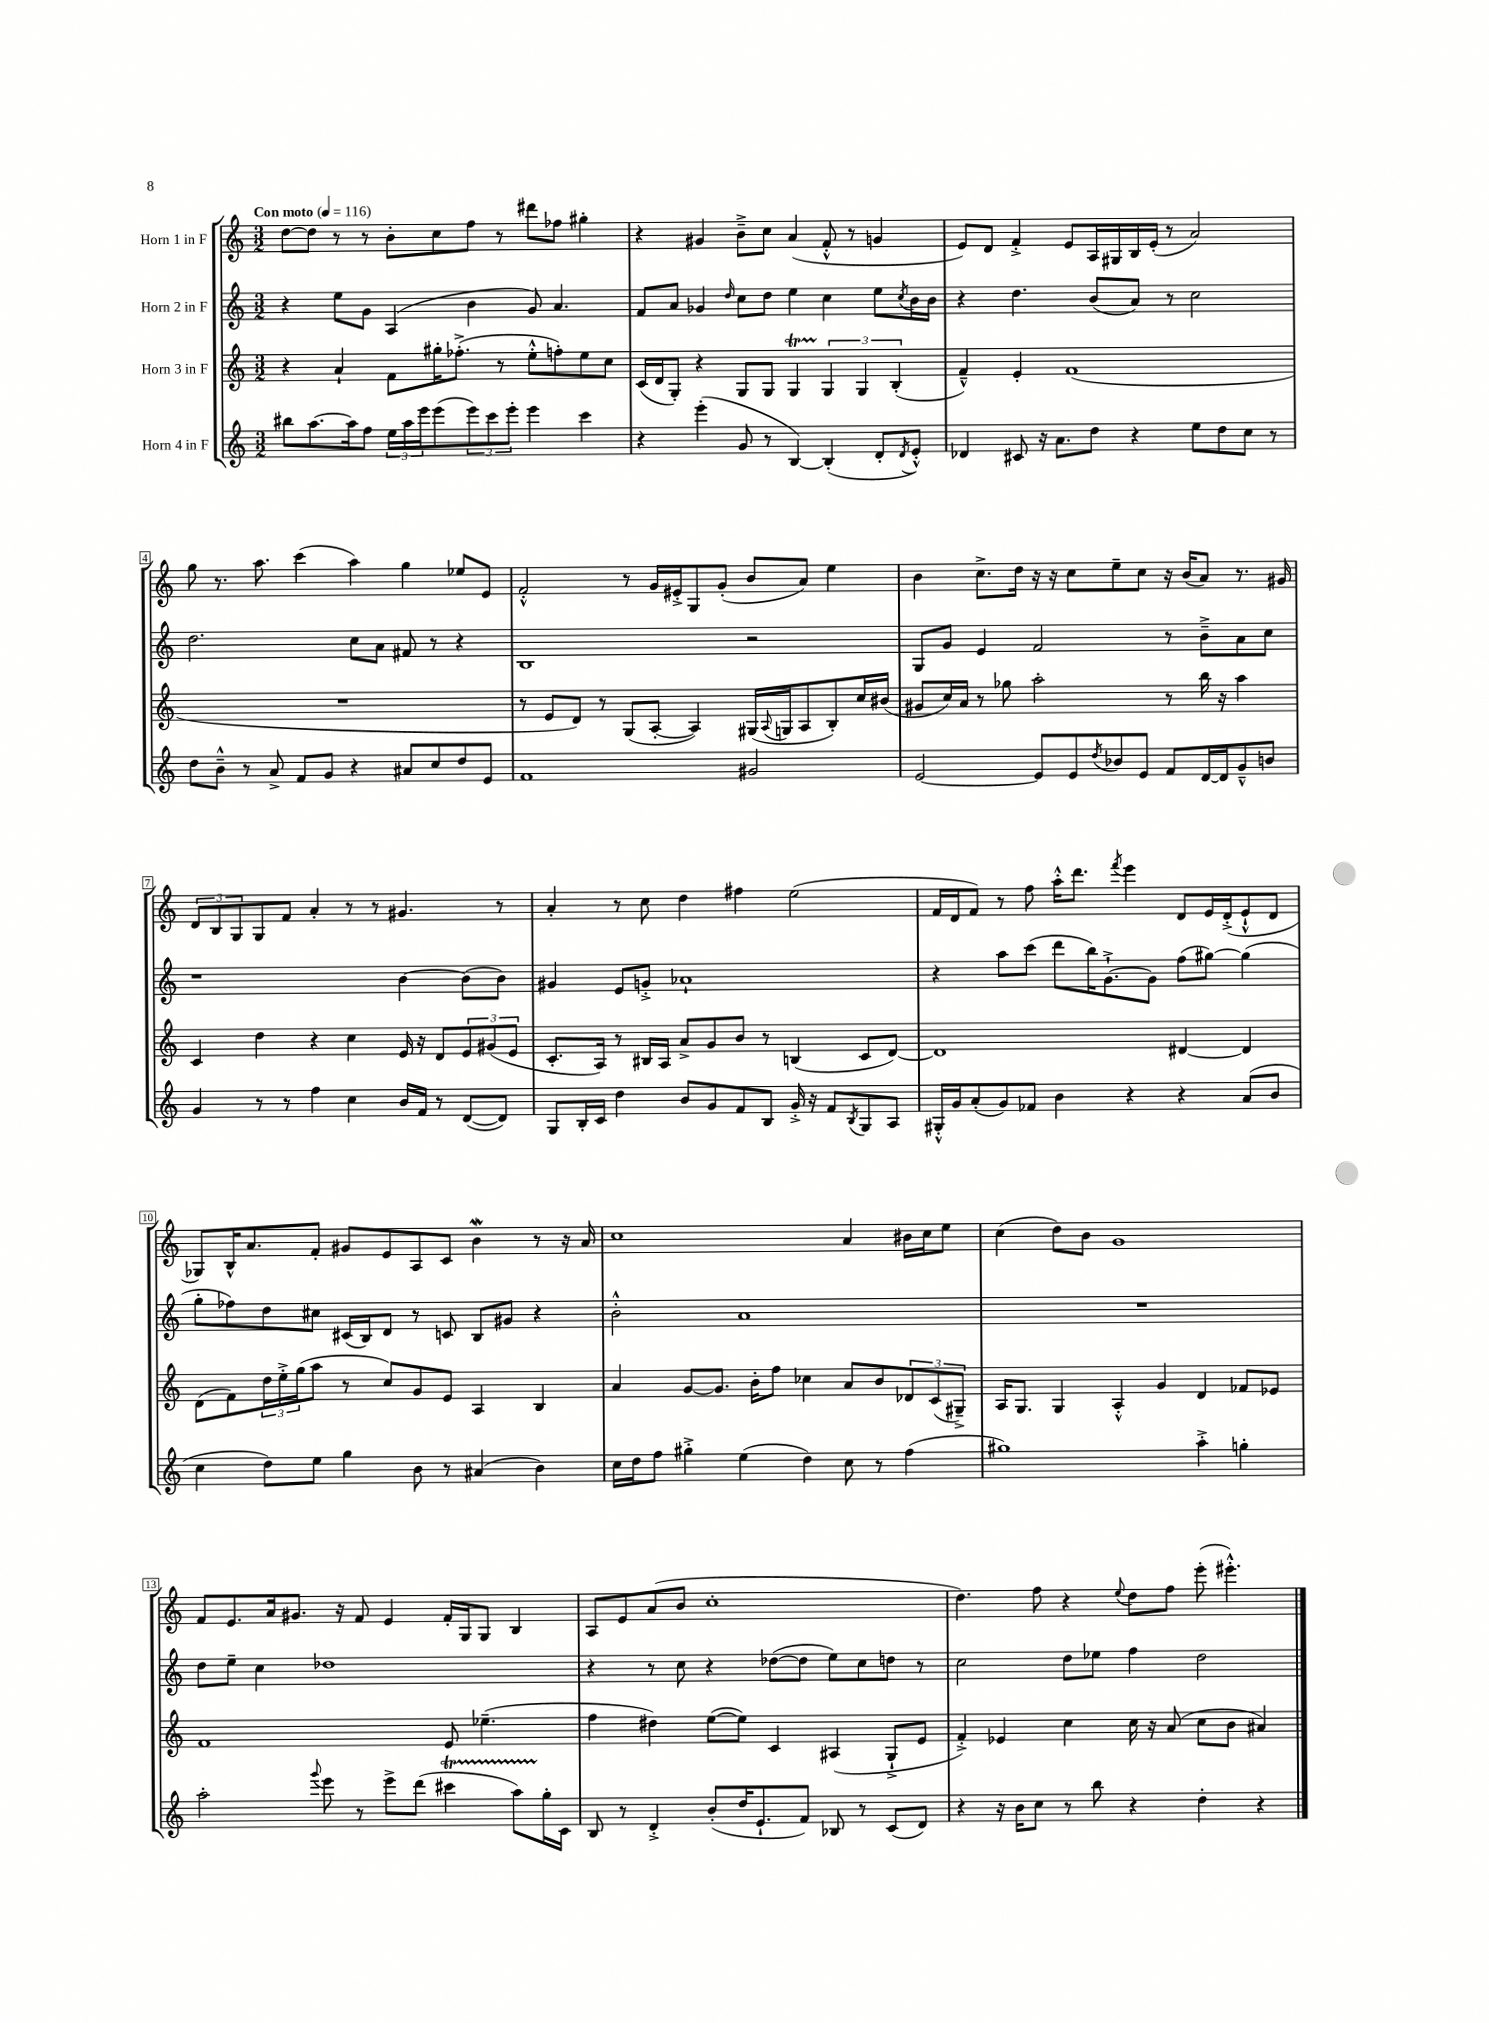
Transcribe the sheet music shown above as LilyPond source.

<<
\new StaffGroup <<
\new Staff = "s0" \with { instrumentName = "Horn 1 in F" } {
    \clef treble \key c \major \numericTimeSignature \time 3/2 \tempo "Con moto" 4 = 116
    d''8~ d''8 r8 r8 b'8-. c''8 f''8 r8 dis'''8 fes''8 gis''4-. |
    r4 gis'4 b'8---> c''8 a'4( f'8-.-^ r8 g'4 |
    e'8) d'8 f'4-.-> e'8 a16 gis16 b16 e'16-.( r8 a'2) |
    g''8 r8. a''8. c'''4( a''4) g''4 ees''8 e'8 |
    f'2-.-^ r8 g'16 eis'16-.-> g8 g'8-.( b'8 a'8) e''4 |
    b'4 c''8.-> d''16 r16 r16 c''8 e''8-- c''8 r16 b'16( a'8) r8. gis'16 |
    \tuplet 3/2 { d'8 b8 g8 } g8 f'8 a'4-. r8 r8 gis'4. r8 |
    a'4-. r8 c''8 d''4 fis''4 e''2( |
    f'16 d'16 f'8) r8 f''8 a''16-.-^ d'''8. \acciaccatura { f'''8 } e'''4 d'8 e'16 d'16-.->( e'8-!-^ d'8 |
    ges8) b16-^ a'8. f'8-. gis'8 e'8 a8 c'8 b'4\mordent r8 r16 a'16 |
    c''1 a'4 bis'16 c''16 e''8 |
    c''4( d''8) b'8 g'1 |
    f'8 e'8. a'16 gis'8. r16 f'8 e'4 f'16-. g16 g8 b4 |
    a8 e'8 a'8( b'8 c''1-. |
    d''4.) f''8 r4 \appoggiatura { e''8 } d''8 f''8 e'''8-.( eis'''4.-.-^) \bar "|." |
}
\new Staff = "s1" \with { instrumentName = "Horn 2 in F" } {
    \clef treble \key c \major \numericTimeSignature \time 3/2
    r4 e''8 g'8 a4( b'4 g'8) a'4. |
    f'8 a'8 ges'4 \grace { d''16 } c''8 d''8 e''4 c''4 e''8 \acciaccatura { c''8 } b'16 b'16 |
    r4 d''4. b'8( a'8) r8 c''2 |
    d''2. c''8 a'8 fis'8 r8 r4 |
    b1 r2 |
    g8 g'8 e'4 f'2 r8 b'8---> a'8 c''8 |
    r1 b'4~ b'8( b'8) |
    gis'4 e'8 g'8-.-> aes'1-! |
    r4 a''8 c'''8( d'''8 b''16) g'8.~-!-> g'8 f''8( gis''8~) gis''4( |
    g''8-. fes''8) d''8 cis''8 cis'16( b16) d'8 r8 c'8 b8 gis'8 r4 |
    b'2-.-^ a'1 |
    R1. |
    d''8 e''8-- c''4 des''1 |
    r4 r8 c''8 r4 des''8~( des''8 e''8) c''8 d''8 r8 |
    c''2 d''8 ees''8 f''4 d''2 \bar "|." |
}
\new Staff = "s2" \with { instrumentName = "Horn 3 in F" } {
    \clef treble \key c \major \numericTimeSignature \time 3/2
    r4 a'4-! f'8 gis''16-. fes''8.-.->( r8 e''8-.-^ f''8-.) e''8 c''8 |
    c'16( d'16 g8-.) r4 g8 g8 g4\startTrillSpan \tuplet 3/2 { g4\stopTrillSpan g4 b4-.( } |
    f'4---^) e'4-. f'1( |
    R1. |
    r8 e'8 d'8) r8 g8( a8~-. a4) gis16( \appoggiatura { a8 } g16 a8 b8-.) c''16 bis'16( |
    gis'8 c''16) a'16 r8 ges''8 a''2-. r8 b''16 r16 a''4 |
    c'4 d''4 r4 c''4 e'16 r16 d'8 \tuplet 3/2 { e'8 gis'8( e'8 } |
    c'8.-. a16) r8 bis16 a16 a'8-> g'8 b'8 r8 b4( c'8 d'8~) |
    d'1 dis'4~ dis'4 |
    d'8( f'8) \tuplet 3/2 { d''16 e''16-.-> g''16( } a''8 r8 c''8) g'8 e'8 a4 b4 |
    a'4 g'8~ g'8. b'16-. f''8 ces''4 a'8 b'8 \tuplet 3/2 { des'8 c'8( gis8--->) } |
    a16 g8. g4 a4-.-^ g'4 d'4 fes'8 ees'8 |
    f'1 e'8 ees''4.--( |
    f''4 dis''4) e''8~( e''8) c'4 ais4( g8-!-> e'8 |
    f'4-.->) ees'4 c''4 c''16 r16 a'8( c''8 b'8 ais'4) \bar "|." |
}
\new Staff = "s3" \with { instrumentName = "Horn 4 in F" } {
    \clef treble \key c \major \numericTimeSignature \time 3/2
    bis''8 a''8.~ a''16 f''8 \tuplet 3/2 { e''16 a''16 e'''16 } e'''8( \tuplet 3/2 { e'''8) c'''8 e'''8-. } e'''4 c'''4 |
    r4 e'''4-.( g'8 r8 b4~) b4-.( d'8-. \acciaccatura { d'8 } e'8-.-^) |
    des'4 cis'8 r16 a'8. d''8 r4 e''8 d''8 c''8 r8 |
    d''8 b'8---^ r8 a'8-> f'8 g'8 r4 ais'8 c''8 d''8 e'8 |
    f'1 gis'2 |
    e'2~ e'8 e'8 \acciaccatura { d''8 } bes'8 e'8 f'8 d'16~ d'16 g'8---^ b'8 |
    g'4 r8 r8 f''4 c''4 b'16 f'16 r8 d'8~( d'8) |
    g8 b16-. c'16 d''4 b'8 g'8 f'8 b8 g'16-.-> r16 f'8 \acciaccatura { b8 } g8 a8 |
    gis16-.-^ g'16 a'8-.( g'8) fes'8 b'4 r4 r4 a'8( b'8 |
    c''4 d''8) e''8 g''4 b'8 r8 ais'4( b'4) |
    c''16 d''16 f''8 gis''4-.-> e''4( d''4) c''8 r8 f''4( |
    gis''1) a''4-.-> g''4-. |
    a''2-. \appoggiatura { g'''8 } e'''8 r8 e'''8-> d'''8( cis'''4\startTrillSpan a''8) g''16-.\stopTrillSpan c'16 |
    b8 r8 d'4-.-> b'8-.( d''16 e'8.-! f'8) bes8 r8 c'8( d'8) |
    r4 r16 b'16 c''8 r8 b''8 r4 d''4-. r4 \bar "|." |
}
>>
>>
\layout { \context { \Score \override BarNumber.stencil = #(make-stencil-boxer 0.1 0.3 ly:text-interface::print) } }
